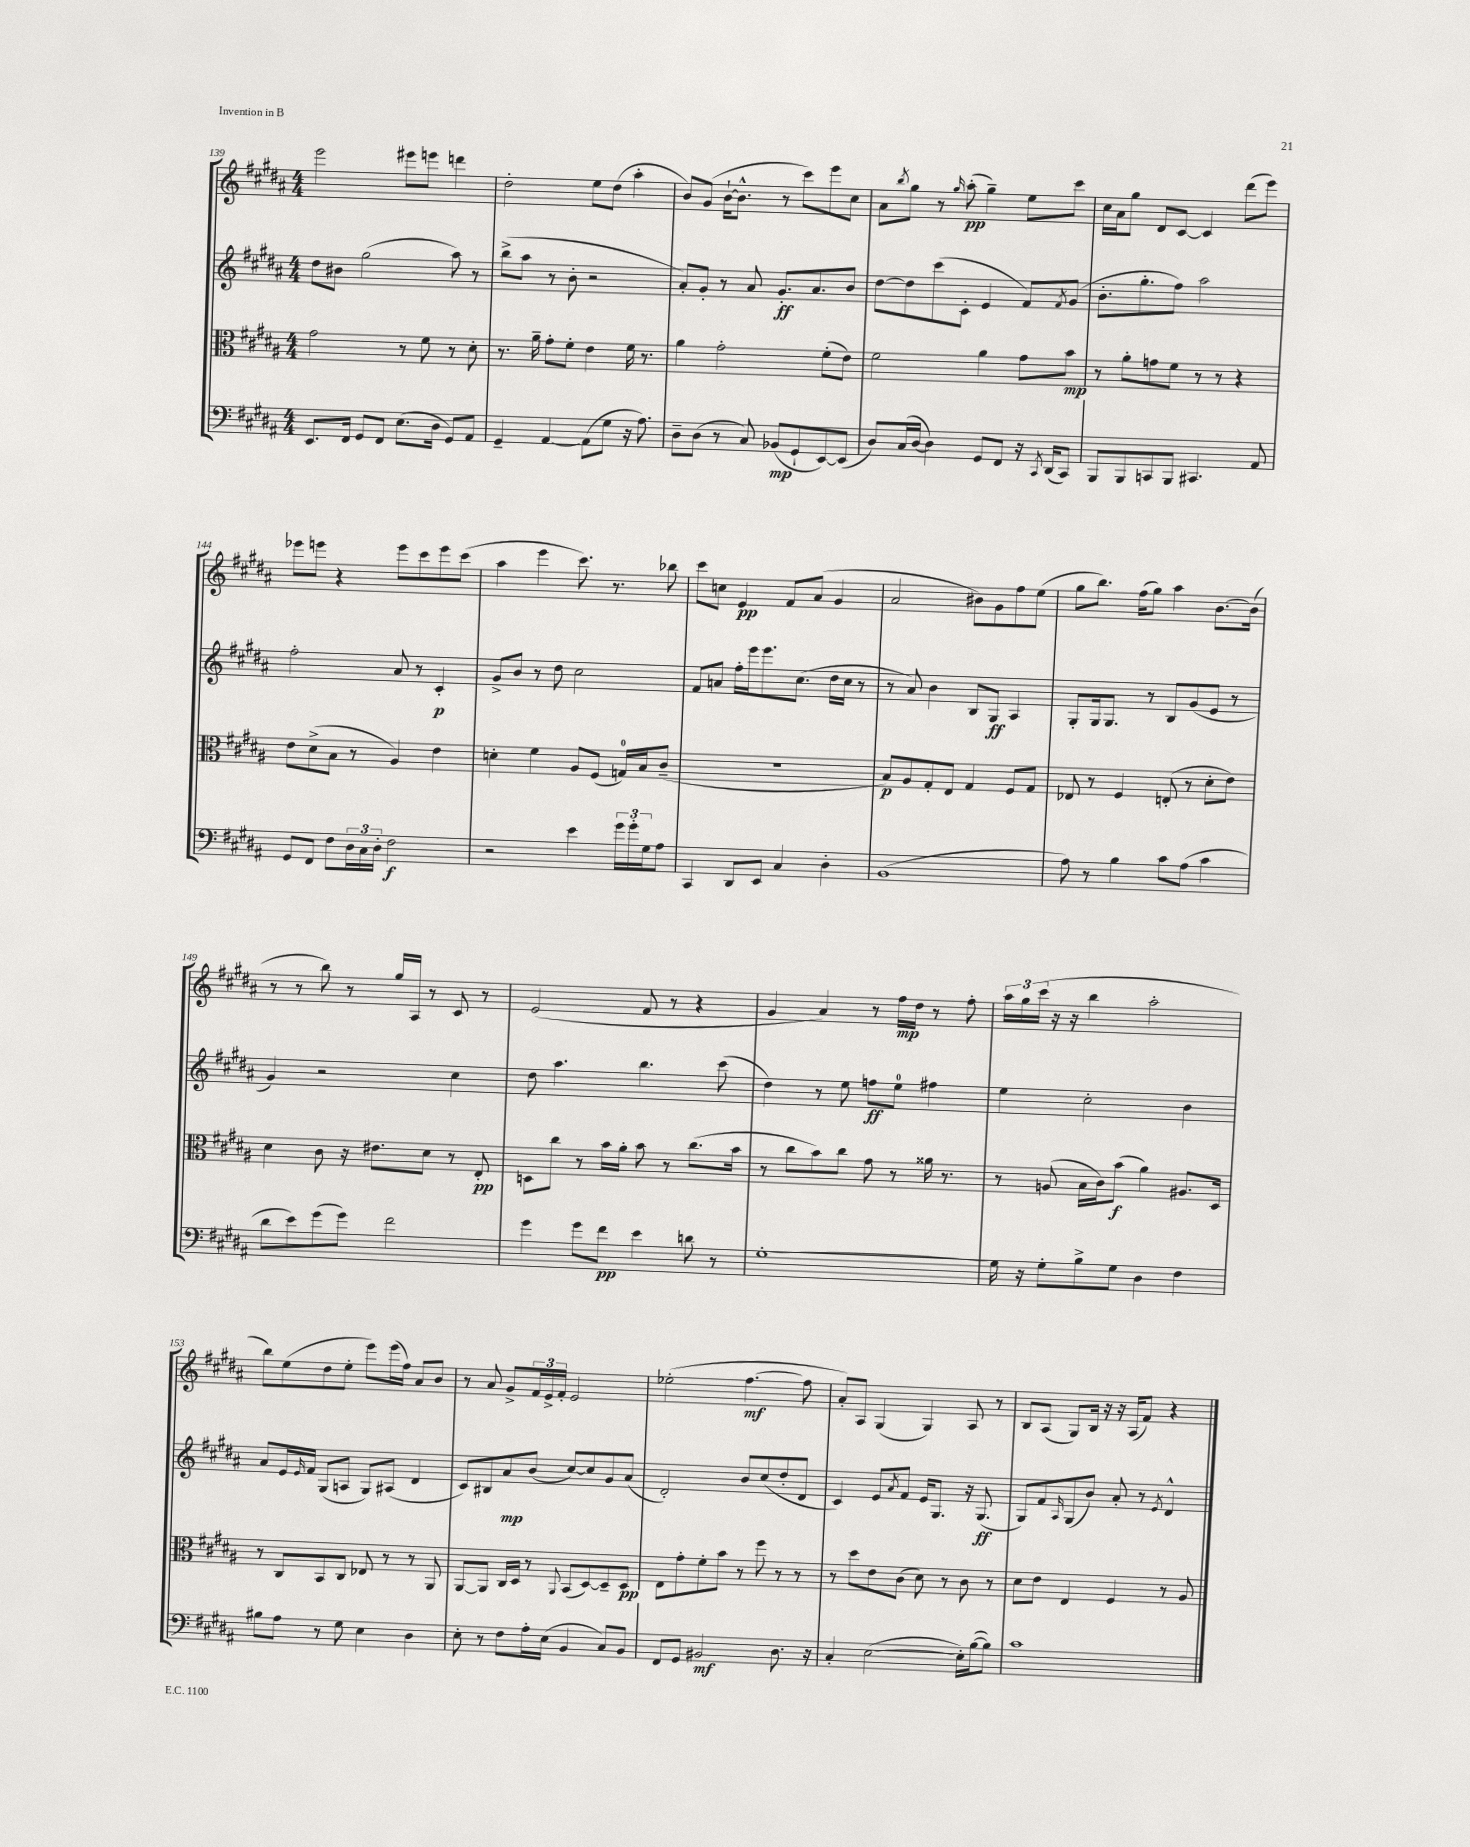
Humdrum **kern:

**kern	**kern	**kern	**kern
*staff4	*staff3	*staff2	*staff1
*clefF4	*clefC3	*clefG2	*clefG2
*k[f#c#g#d#a#]	*k[f#c#g#d#a#]	*k[f#c#g#d#a#]	*k[f#c#g#d#a#]
*M4/4	*M4/4	*M4/4	*M4/4
8.EE	2g#	8dd#	2eee
.	.	8b#	.
16FF#	.	.	.
8GG#	.	(2gg#	.
8FF#	.	.	.
(8.E	8r	.	8eee#
.	8f#	.	8eee
16D#	.	.	.
8GG#)	8r	8aa#)	4ddd
8AA#	8d#'	8r	.
=	=	=	=
4GG#~	8.r	(8bb^	2dd#'
.	.	8aa#	.
.	16a#~	.	.
[4AA#	8g#'	8r	.
.	8f#'	8b'	.
(8AA#]	4e	2r	8ee
8G#	.	.	(8dd#
16r	16f#	.	4aa#'
8.A#)	8.r	.	.
=	=	=	=
8D#~	4a#	8a#')	8b)
(8D#	.	8g#'	(8g#
8r	2g#'	8r	[16b`
.	.	.	8.b^^]
8C#)	.	8a#	.
(8BB-	.	8.g#'	8r
8GG#`	.	.	8ccc#)
.	.	8.a#	.
[8EE)	(8f#'	.	8eee
(8EE]	8e)	8b	8cc#
=	=	=	=
8D#)	2f#	[8dd#	8a#
.	.	.	8qbb
(16C#	.	8dd#]	8gg#
[16D#	.	.	.
4D#])	.	(8ccc#	8r
.	.	.	16qqgg#
.	.	8c#'	(8aa#'
8GG#	4a#	4e	4gg#~)
8FF#	.	.	.
16r	8g#	8f#)	8ee
8qCC#	.	.	.
(16DD#	.	.	.
.	.	8qf#	.
8CC#)	8b	(8g#	8ccc#
=	=	=	=
8BBB	8r	8.b'	16cc#
.	.	.	16a#
8BBB	8a#'	.	8gg#
.	.	8.gg#'	.
8CC	8g	.	8d#
8BBB	8f#	8ff#)	[8c#
4.CC#	8r	2aa#	4c#]
.	8r	.	.
.	4r	.	(8ddd#
8AA#	.	.	8eee)
=	=	=	=
8GG#	8e	2ff#'	8eee-
8FF#	(8d#^	.	8eee
8F#	8B	.	4r
24D#	8r	.	.
24C#	.	.	.
24D#'	.	.	.
2F#	4A#)	8a#	8eee
.	.	8r	8ccc#
.	4e	4c#'	8eee
.	.	.	(8ccc#
=	=	=	=
2r	4d'	8g#^	4aa#
.	.	8b	.
.	4f#	8r	4eee
.	.	8dd#	.
4e	8A#	2cc#	8.ccc#)
.	(8F#	.	.
.	.	.	8.r
24g#	16G)	.	.
24g#'	.	.	.
.	16B	.	.
24G#	.	.	.
8A#	(8c#~	.	8bb-
=	=	=	=
4CC#	1r	8f#	8ccc#
.	.	8a	8cc
8DD#	.	16ff#'	4e
.	.	16eee	.
8EE	.	8.eee	.
4C#	.	.	8f#
.	.	(8.cc#	.
.	.	.	(8a#
4D#'	.	16dd#	4g#
.	.	16cc#	.
.	.	8r	.
=	=	=	=
(1BB	8B)	8r	2a#
.	8A#	8a#)	.
.	8G#'	4b	.
.	8E	.	.
.	4G#	8B	8b#)
.	.	8G#	8g#
.	8F#	4A#	8ff#
.	8G#	.	(8ee
=	=	=	=
8A#)	8E-	8G#'	8gg#
8r	8r	16G#	8.bb)
.	.	8.G#	.
4B	4F#	.	.
.	.	.	(16ff#
.	.	8r	8gg#)
8c#	(8E'	8B	4aa#
(8A#	8r	(8g#	.
4c#	8d#'	8e	[8.b
.	8e)	8r	.
.	.	.	(16b]
=	=	=	=
8d#	4d#	4g#)	8r
8e)	.	.	8r
(8g#	8c#	2r	8bb)
8g#)	16r	.	8r
.	8.e#	.	.
2f#	.	.	16gg#
.	.	.	16A#
.	8d#	.	8r
.	8r	4cc#	8c#
.	8E'	.	8r
=	=	=	=
4g#	8D	8dd#	(2e
.	8cc#	4.aa#	.
8g#	8r	.	.
8f#	16b	.	.
.	16a#'	.	.
4e	8b	4.bb	8f#
.	8r	.	8r
8d	(8.cc#	.	4r
8r	.	(8ccc#	.
.	16b	.	.
=	=	=	=
[1G#'	8r	4dd#)	4g#
.	8cc#	.	.
.	8b)	8r	4a#)
.	8cc#	8ee	.
.	8g#	8ff	8r
.	8r	8ee	16ff#
.	.	.	16dd#
.	16a##	4ff#	8r
.	8.r	.	.
.	.	.	8ff#'
=	=	=	=
16G#]	8r	4ee	24aa#
.	.	.	24gg#
16r	.	.	.
.	.	.	(24ccc#
8G#'	(8A	.	16r
.	.	.	16r
8B^	16B	2cc#'	4bb
.	16c#)	.	.
8G#	(8b	.	.
4D#	4a#)	.	2aa#'
4F#	8.A#	4b	.
.	16D#	.	.
=	=	=	=
8B#	8r	8a#	8bb)
8A#	8C#	16e	(8ee
.	.	16qqe	.
.	.	16f#	.
8r	8BB	(8G#	8dd#
8G#	8C#	8A	8ee'
4E	8E-	8G#)	8eee)
.	8r	(8A#	(16eee
.	.	.	16ff#)
4D#	8r	4d#	8a#
.	8AA#	.	8b
=	=	=	=
8E'	[8AA#	8c#)	8r
8r	8AA#]	8B#	8a#
8F#	16C#	8a#	8g#^
.	16D#	.	.
16A#'	8r	(8b	24f#
.	.	.	24e^
(16E	.	.	.
.	.	.	24f#'
.	8qqAA#	.	.
4BB	(8BB	[8cc#)	2e
.	[8D#)	8cc#]	.
8C#)	8D#~]	8g#	.
8BB	8D#	(8a#	.
=	=	=	=
8FF#	8E	2d#')	(2ee-'
8GG#	8g#'	.	.
2BB#	8f#'	.	.
.	8b	.	.
.	8r	8b	[4.ff#
.	8ff#	(8cc#	.
8.D#	8r	8dd#'	.
.	8r	8d#	8ff#]
16r	.	.	.
=	=	=	=
4C#'	8r	4c#)	8a#')
.	8dd#	.	8A#
([2E	8e	8e	(4G#
.	.	8qa#	.
.	(8c#	8f#	.
.	8d#)	16e	4G#)
.	.	8.G#	.
.	8r	.	.
16E'])	8c#	16r	8A#
([16B	.	(8.G#	.
8B])	8r	.	8r
=	=	=	=
1c#	8d#	8G#)	8B
.	8e	8f#	(8A#
.	.	16qqA#	.
.	4E	(8G#	8G#)
.	.	8b)	16B
.	.	.	16r
.	4F#	8a#'	16r
.	.	.	(16A#
.	.	8r	8f#)
.	.	8qe	.
.	8r	4d#^^	4r
.	8A#	.	.
==	==	==	==
*-	*-	*-	*-
